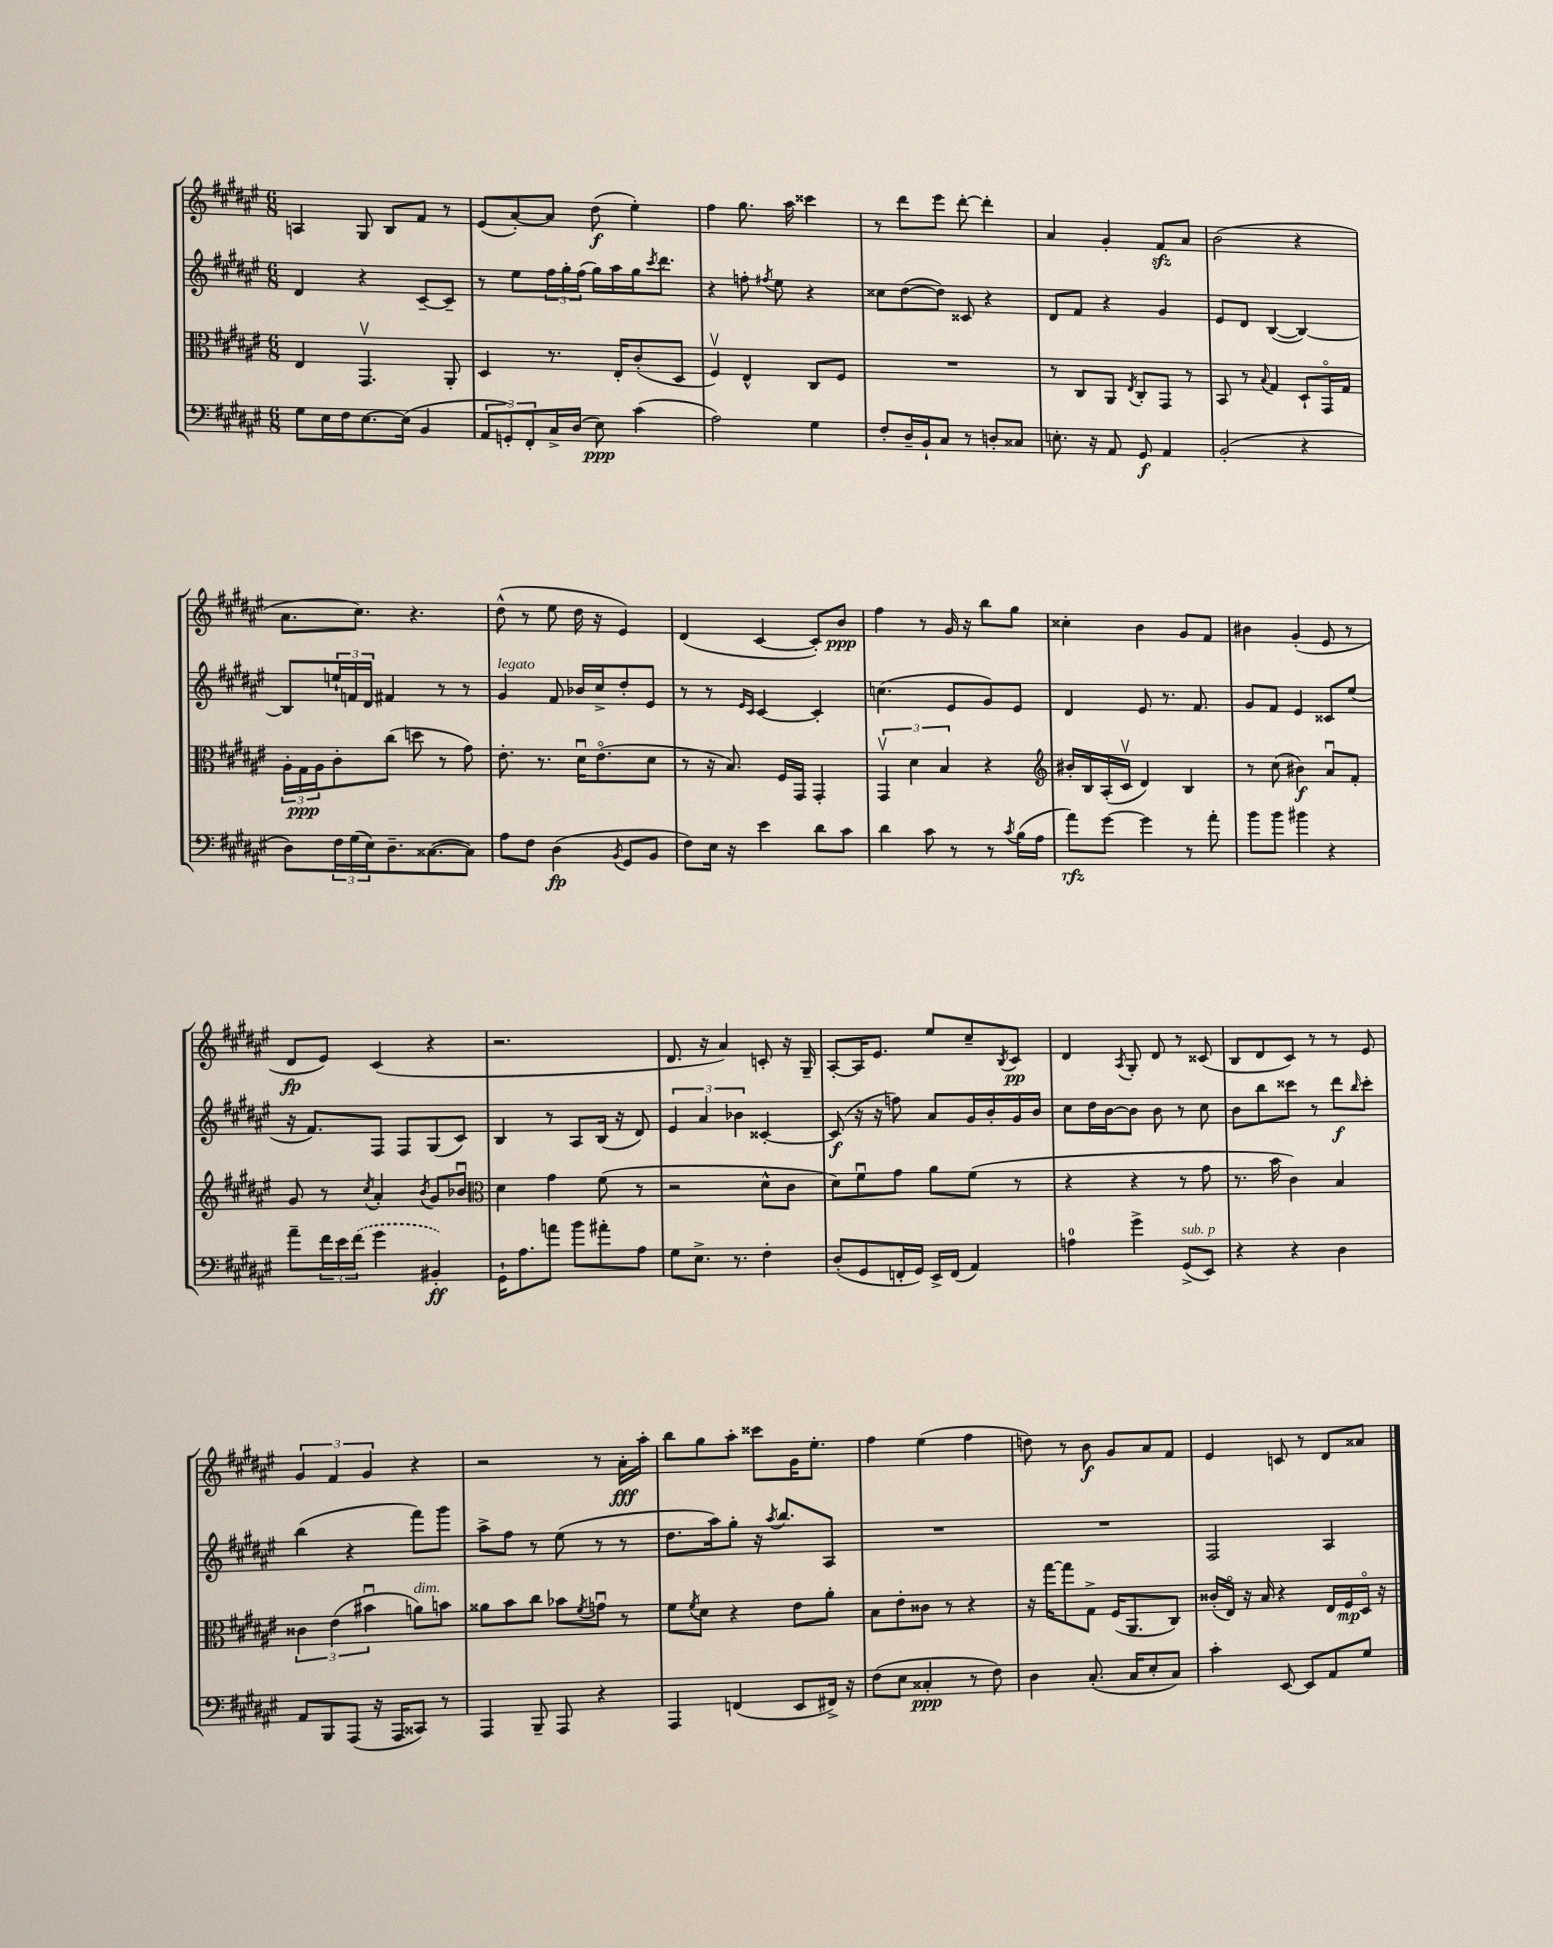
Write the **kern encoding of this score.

**kern	**kern	**kern	**kern
*staff4	*staff3	*staff2	*staff1
*clefF4	*clefC3	*clefG2	*clefG2
*k[f#c#g#d#a#e#]	*k[f#c#g#d#a#e#]	*k[f#c#g#d#a#e#]	*k[f#c#g#d#a#e#]
*M6/8	*M6/8	*M6/8	*M6/8
8G#\L	4E#/	4d#/	4A/
16E#\L	.	.	.
16F#\J	.	.	.
[8.E#\	4.GG#v/	4r	8G#/
.	.	.	8B/L
(16E#\]Jk	.	.	.
4BB/	.	[8c#~/L	8f#/J
.	8AA#'/	8c#~/]J	8r
=	=	=	=
12AA#/L	4D#/	8r	(8e#/L
12GG'/)	.	.	.
.	.	8ee#\L	[8a#'/)
12FF#'/	.	.	.
16C#^/L	8.r	24ff#\L	8a#/]J
.	.	24gg#'\	.
(16D#/JJ	.	.	.
.	.	(24ff#\JJ	.
8E#\)	.	16gg#\LL)	(8dd#\
.	16E#'/LK	16aa#\	.
(4c#\	(8c#'/	16gg#\J	4ee#'\)
.	.	8qccc#/	.
.	.	8.ddd#\J	.
.	8D#/J	.	.
=	=	=	=
2A#\)	4F#v/)	4r	4ff#\
.	4E#^^/	8ff'\	8.gg#\
.	.	8qff#/	.
.	.	8ee#\	.
.	.	.	16aa#\
4G#\	8C#/L	4r	4ccc##\
.	8F#/J	.	.
=	=	=	=
8F#'/L	2.r	8cc##\L	8r
16D#~/L	.	([8dd#\	8ddd#\L
16BB`/J	.	.	.
8C#/J	.	8dd#\]J)	8eee#\J
8r	.	8c##/	[8ddd#'\
8D'/L	.	4r	4ddd#'\]
8C##/J	.	.	.
=	=	=	=
8.E'\	8r	8d#/L	4a#/
.	8C#/L	8f#/J	.
16r	.	.	.
8AA#/	8AA#/J	4r	4g#'/
.	8qE#/	.	.
8GG#/	8C#'/L	.	.
4AA#/	8GG#/J	4g#/	8f#/L
.	8r	.	8a#/J
=	=	=	=
(2BB'/	8BB/	8e#/L	(2b\
.	8r	8d#/J	.
.	8qqB/	.	.
.	4G#/	([4B/	.
4r	8D#`/L	4B/_)	4r
.	16GG#o/L	.	.
.	16G#/JJ	.	.
=	=	=	=
8D#\L)	24A#'\LL	8B/]L	8.a#\L
.	24G#\	.	.
.	24A#\J	.	.
24F#\L	8c#'\	24ee`/L	.
(24G#\	.	24f/	.
.	.	.	8.cc#\J)
24E#\J)	.	24d#/JJ	.
8.D#~\	(8cc#\J	4f#/	.
.	8dd\	.	4.r
([8.C##\	.	.	.
.	8r	8r	.
8C##\]J)	8g#\)	8r	.
=	=	=	=
8A#\L	8.e#'\	4g#/	(8dd#^^\
8F#\J	.	.	8r
.	8.r	.	.
(4D#\	.	8f#/	8ee#\
.	16d#u\LK	16b-/LL	16dd#\
.	(8.e#o\	16cc#^/J	16r
8qBB/	.	.	.
8GG#/L	.	8dd#'/	4e#/)
8BB/J	8d#\J	8e#/J	.
=	=	=	=
8F#\L)	8r	8r	(4d#/
16E#\Jk	16r	8r	.
16r	8.B/)	.	.
.	.	16qqe#/LL	.
.	.	16qqc#/JJ	.
4e#\	.	[4c#/	[4c#/
.	16F#/LL	.	.
.	16GG#/JJ	.	.
8d#\L	4GG#'/	4c#'/]	8c#'/]L)
8c#\J	.	.	8b/J
=	=	=	=
4d#\	6GG#v/	(4.cc\	4ff#\
.	6d#\	.	.
8c#\	.	.	8r
.	6B/	.	.
8r	.	8e#/L	16g#/
.	.	.	16r
8r	4r	8g#/)	8bb\L
8qc#/	.	.	.
(16B\LL	.	8e#/J	8gg#\J
16A#\JJ	.	.	.
=	=	=	=
*	*clefG2	*	*
8a#\L)	16b#'/LL	4d#/	4cc##'\
.	16B/	.	.
[8g#\J	(16A#'/	.	.
.	16c#v/JJ	.	.
4g#\]	4d#/)	8e#/	4b\
.	.	8.r	.
8r	4B/	.	8g#/L
.	.	8.f#/	.
8a#'\	.	.	8f#/J
=	=	=	=
8b\L	8r	8g#/L	4b#\
8b\J	(8cc#\	8f#/J	.
4b#\	4b#\)	4e#/	(4g#'/
4r	8a#u/L	8c##/L	8e#/
.	8f#'/J	(8ee#/J	8r
=	=	=	=
8a#~\L	8g#/	16r	8d#/L
.	.	8.f#/L)	.
24f#\L	8r	.	8e#/J)
24e#\	.	.	.
(24f#\JJ	.	.	.
.	8qcc#/	.	.
4g#\	4a#'/	8F#/J	(4c#/
.	.	8F#/L	.
.	8qb/	.	.
4BB#'/)	8g#/L	(8G#/	4r
.	8b-u/J	8c#/J)	.
=	=	=	=
*	*clefC3	*	*
16GG#`\LK	4d#\	4B/	2.r
8.A#\	.	.	.
8a\J	4g#\	8r	.
8b\L	.	8A#/L	.
8a#'\	(8f#\	(16B/Jk	.
.	.	16r	.
8A#\J	8r	8d#/)	.
=	=	=	=
8G#\L	2r	6e#/	8.d#/
8.E#^\J	.	.	.
.	.	6a#/	.
.	.	.	16r
.	.	.	4a#/)
8.r	.	.	.
.	.	6b-\	.
4F#'\	8d#^^\L	[4c##'/	8c'/
.	8c#\J	.	16r
.	.	.	16G#~/
=	=	=	=
(8D#'/L	8d#\L)	(8c##/]	[8A#'/L
8GG#/	8f#u\	16r	16A#/]K
.	.	16r	8.e#/J
16FF'/L	8g#\J	8ff\)	.
16GG#/JJ)	.	.	.
16EE#^/LL	8a#\L	8a#/L	8ee#/L
(16FF/JJ	.	.	.
4AA#/)	(8f#\J	16g#/L	8cc#~/
.	.	16b'/	.
.	.	.	8qB/
.	8r	16g#/	8c#/J
.	.	16b/JJ	.
=	=	=	=
4A\	4r	8cc#\L	4d#/
.	.	16dd#\L	.
.	.	[16b\J	.
.	.	.	8qA#/
4g#^\	4r	8b\]J	8G#'/
.	.	8b\	8d#/
(8GG#^/L	8r	8r	8r
8EE#/J)	8g#\	8cc#\	(8c##/
=	=	=	=
4r	8.r	8b\L	8B/L
.	.	8bb\	8d#/
.	16b\	.	.
4r	4c#\)	8ccc##\J	8c#/J)
.	.	8r	8r
4D#\	4B/	8ddd#\L	8r
.	.	16qqbb/	.
.	.	8ccc##'\J	8e#/
=	=	=	=
8AA#/L	6c##\	(4bb\	6g#/
8BBB/	.	.	.
.	(6e#\	.	6f#/
(8AAA#/J	.	4r	.
.	6b#u\	.	6g#/
16r	.	.	.
16AAA#/LK	.	.	.
8CC##/J)	8a\L)	8fff#\L)	4r
8r	8b\J	8ggg#\J	.
=	=	=	=
4AAA#/	8a##\L	8aa#^\L	2r
.	8b\	8ff#\J	.
8BBB~/	8cc#\J	8r	.
8AAA#/	8b-\L	(8ee#\	.
.	8qf#/	.	.
4r	8gu\J	8r	8r
.	8r	8r	16a#'\LL
.	.	.	16aa#'\JJ
=	=	=	=
4AAA#/	8f#\L	8.dd#\L	8bb\L
.	8qf#/	.	.
.	8d#\J	.	8gg#\
.	.	16aa#\k)	.
(4FF/	4r	8gg#'\J	8aa#'\J
.	.	16r	8ccc##\L
.	.	8qaa#/	.
.	.	8.bb/L	.
8EE#/L	8e#\L	.	16g#\K
.	.	.	8.ee#'\J
16FF#^/Jk)	8a#'\J	8A#/J	.
16r	.	.	.
=	=	=	=
(8F#\L	8B\L	2.r	4ff#\
8E#\J	8e#'\	.	.
4C##'/	8c##\J	.	(4ee#\
.	8r	.	.
8r	4r	.	4ff#\
8F#\)	.	.	.
=	=	=	=
4D#\	16r	2.r	8dd\)
.	[16gg#\LK	.	.
.	8gg#\]	.	8r
(8.C#'/	8G#^\J	.	8b\
.	(16F#/LK	.	8g#/L
16C#/LK	8.AA#/	.	.
8E#'/	.	.	8a#/
8C#/J)	8C#/J)	.	8f#/J
=	=	=	=
4c#'\	(16c##'/LL	2F#/	4e#/
.	16E#o/JJ)	.	.
.	16r	.	.
.	16B/	.	.
[8EE#/	4r	.	8c/
8EE#/]L	.	.	8r
8AA#/	16E#/LL	4A#/	8d#/L
.	16F#/	.	.
8G#/J	16D#o/JJ	.	8a##/J
.	16r	.	.
==	==	==	==
*-	*-	*-	*-
